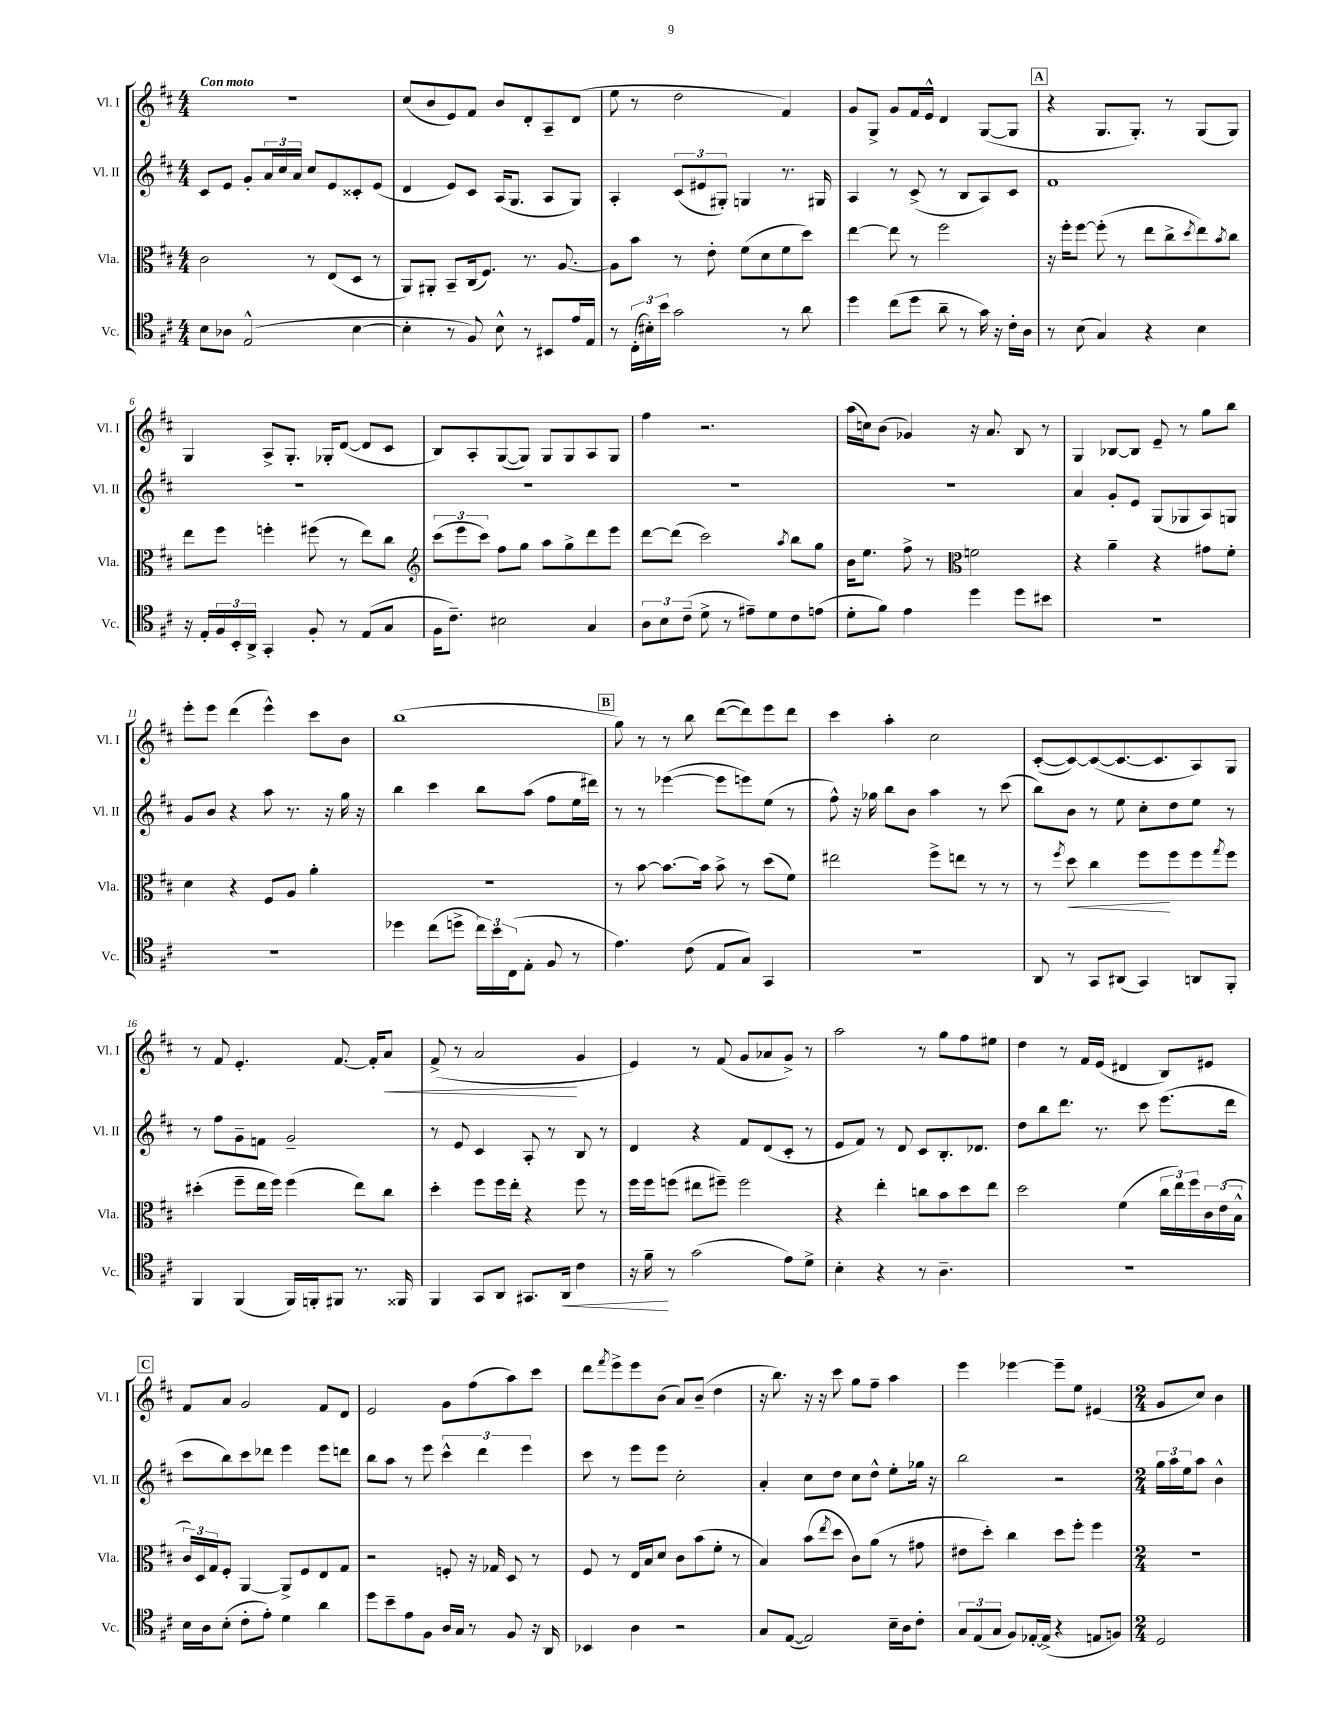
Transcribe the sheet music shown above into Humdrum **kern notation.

**kern	**dynam	**kern	**dynam	**kern	**kern	**dynam
*part4	*part4	*part3	*part3	*part2	*part1	*part1
*staff4	*staff4	*staff3	*staff3	*staff2	*staff1	*staff1
*I"Vc.	*	*I"Vla.	*	*I"Vl. II	*I"Vl. I	*
*I'Vc.	*	*I'Vla.	*	*I'Vl. II	*I'Vl. I	*
*clefC4	*	*clefC3	*	*clefG2	*clefG2	*
*k[f#c#]	*	*k[f#c#]	*	*k[f#c#]	*k[f#c#]	*
*M4/4	*	*M4/4	*	*M4/4	*M4/4	*
=1	=1	=1	=1	=1	=1	=1
!	!	!	!	!	!LO:TX:a:B:t=Con moto	!
8B\L	.	2c#\	.	8c#/L	1r	.
8A-X\J	.	.	.	8e/J	.	.
(2E^^/	.	.	.	8g'/L	.	.
.	.	.	.	24a/L	.	.
.	.	.	.	24cc#/	.	.
.	.	.	.	24a/JJ	.	.
.	.	8r	.	8cc#/L	.	.
.	.	(8E/L	.	8e/	.	.
[4B\	.	8D/J	.	8c##X'/	.	.
.	.	8r	.	(8e/J	.	.
=2	=2	=2	=2	=2	=2	=2
4B'\]	.	8AA/L)	.	4d/	(8cc#/L	.
.	.	8AA#X'/J	.	.	8b/	.
8r	.	8BB~/L	.	8e/L)	8e/)	.
8F#/)	.	(16C#/k	.	8c#/J	8f#/J	.
.	.	8.F#/J)	.	.	.	.
8B^^\	.	.	.	(16A/KL	8b/L	.
.	.	.	.	8.G/J	.	.
8r	.	8.r	.	.	8d'/	.
8BB#X/L	.	.	.	8A/L	8A~/	.
.	.	[8.A/	.	.	.	.
16e/L	.	.	.	8G/J)	(8d/J	.
16E/JJ	.	.	.	.	.	.
=3	=3	=3	=3	=3	=3	=3
8r	.	8A\L]	.	4A'/	8ee\	.
(24C#'\LL	.	8b\J	.	.	8r	.
24B#X'\)	.	.	.	.	.	.
24b\JJ	.	.	.	.	.	.
2g\	.	8r	.	(12c#/L	2dd\	.
.	.	.	.	12e#X/	.	.
.	.	8e'\	.	.	.	.
.	.	.	.	12G#X'/J)	.	.
.	.	(8f#\L	.	4Gn/	.	.
.	.	8d\	.	.	.	.
8r	.	8f#\	.	8.r	4f#/)	.
8a\	.	8dd\J)	.	.	.	.
.	.	.	.	16G#X/	.	.
=4	=4	=4	=4	=4	=4	=4
4dd\	.	[4ee\	.	4A/	8g/L	.
.	.	.	.	.	8G^/J	.
(8cc#\L	.	8ee\]	.	8r	8g/L	.
8dd\J	.	8r	.	(8c#^/	16f#/L	.
.	.	.	.	.	16e^^/JJ	.
8a~\	.	2ff#\	.	8r	4d/	.
8r	.	.	.	8B/L	.	.
16g\)	.	.	.	8A/)	([8G/L	.
16r	.	.	.	.	.	.
16c#'\LL	.	.	.	8c#/J	8G/J]	.
16A\JJ	.	.	.	.	.	.
!!LO:REH:place=s1:t=A
=5	=5	=5	=5	=5	=5	=5
8r	.	16r	.	1f#	4r	.
.	.	16ff#'\KL	.	.	.	.
(8B\	.	[8ff#\J	.	.	.	.
4G/)	.	(8ff#'\]	.	.	8.G/L	.
.	.	8r	.	.	.	.
.	.	.	.	.	8.G'/J)	.
4r	.	8ee\L	.	.	.	.
.	.	8cc#^\	.	.	8r	.
.	.	8qdd/	.	.	.	.
4B\	.	8ee\)	.	.	(8G/L	.
.	.	8qb/	.	.	.	.
.	.	8cc#\J	.	.	8G/J)	.
!!LO:LB:g=z
=6	=6	=6	=6	=6	=6	=6
16r	.	8ee\L	.	1r	4G/	.
16E'/LL	.	.	.	.	.	.
24F#/	.	8ff#\J	.	.	.	.
24BB'/	.	.	.	.	.	.
24AA^/JJ	.	.	.	.	.	.
4GG'/	.	4ffn'\	.	.	8A^/L	.
.	.	.	.	.	8.G'/J	.
8F#'/	.	(8ff#X\	.	.	.	.
.	.	.	.	.	16G-X'/KL	.
8r	.	8r	.	.	([8d/J	.
(8E/L	.	8ee\L)	.	.	8d/L]	.
8G/J	.	8cc#\J	.	.	8c#/J	.
=7	=7	=7	=7	=7	=7	=7
*	*	*clefG2	*	*	*	*
16F#\KL	.	(12ccc#\L	.	1r	8B/L)	.
8.c#~\J)	.	.	.	.	.	.
.	.	12eee\	.	.	.	.
.	.	.	.	.	8A'/	.
.	.	12ccc#\J)	.	.	.	.
2B#X\	.	8ff#\L	.	.	([8G/	.
.	.	8gg\J	.	.	8G/J])	.
.	.	8aa\L	.	.	8G/L	.
.	.	8gg^\	.	.	8G/	.
4G/	.	8ddd\	.	.	8A/	.
.	.	8eee\J	.	.	8G/J	.
=8	=8	=8	=8	=8	=8	=8
12A\L	.	[8ddd\L	.	1r	4ff#\	.
12B\	.	.	.	.	.	.
.	.	(8ddd\J]	.	.	.	.
(12c#~\J	.	.	.	.	.	.
8d^\	.	2ccc#\)	.	.	2.r	.
8r	.	.	.	.	.	.
8e#X~\L)	.	.	.	.	.	.
8d\	.	.	.	.	.	.
.	.	8qaa/	.	.	.	.
8c#\	.	8bb\L	.	.	.	.
(8en\J	.	8gg\J	.	.	.	.
=9	=9	=9	=9	=9	=9	=9
8d'\L	.	16b\KL	.	1r	(16aa\LL	.
.	.	8.ee\J	.	.	16ccn\J)	.
8f#\J)	.	.	.	.	(8b\J	.
4e\	.	8ff#^\	.	.	4g-X/)	.
.	.	8r	.	.	.	.
*	*	*clefC3	*	*	*	*
4dd\	.	2fn\	.	.	16r	.
.	.	.	.	.	8.a/	.
8dd\L	.	.	.	.	8B/	.
8b#X\J	.	.	.	.	8r	.
=10	=10	=10	=10	=10	=10	=10
1r	.	4r	.	4a/	4G/	.
.	.	4a~\	.	8g'/L	[8B-X/L	.
.	.	.	.	8e/J	8B-/J]	.
.	.	4r	.	(8G/L	8e~/	.
.	.	.	.	8G-X/	8r	.
.	.	8g#X\L	.	8A/)	8gg\L	.
.	.	8f#'\J	.	8Gn/J	8bb\J	.
!!LO:LB:g=z
=11	=11	=11	=11	=11	=11	=11
1r	.	4d\	.	8g/L	8eee'\L	.
.	.	.	.	8b/J	8eee\J	.
.	.	4r	.	4r	(4ddd\	.
.	.	8F#/L	.	8aa\	4eee^^\)	.
.	.	8A/J	.	8.r	.	.
.	.	4a'\	.	.	8ccc#\L	.
.	.	.	.	16r	.	.
.	.	.	.	16gg\	8b\J	.
.	.	.	.	16r	.	.
=12	=12	=12	=12	=12	=12	=12
4dd-X\	.	1r	.	4bb\	(1bb	.
(8cc#\L	.	.	.	4ccc#\	.	.
8ddn^\J	.	.	.	.	.	.
24cc#\LL)	.	.	.	8bb\L	.	.
24b\	.	.	.	.	.	.
(24C#\J	.	.	.	.	.	.
8E'\J	.	.	.	(8aa\J	.	.
8F#/	.	.	.	8ff#\L	.	.
8r	.	.	.	16ee\L	.	.
.	.	.	.	16ddd#X\JJ)	.	.
!!LO:REH:place=s1:t=B
=13	=13	=13	=13	=13	=13	=13
4.e\)	.	8r	.	8r	8gg\)	.
.	.	[8b\	.	8r	8r	.
.	.	8.b\L_	.	([4eee-X\	8r	.
(8c#\	.	.	.	.	8bb\	.
.	.	16b\Jk]	.	.	.	.
8E/L	.	8b^\	.	8eee-\L]	([8ddd\L	.
8G/J)	.	8r	.	8eeen\)	8ddd\])	.
4GG/	.	(8dd\L	.	(8ee\J	8eee\	.
.	.	8f#\J)	.	8r	8ddd\J	.
=14	=14	=14	=14	=14	=14	=14
1r	.	2ee#X\	.	8ff#^^\)	4ccc#\	.
.	.	.	.	16r	.	.
.	.	.	.	16gg-X\	.	.
.	.	.	.	8bb\L	4aa'\	.
.	.	.	.	8b\J	.	.
.	.	8ff#^\L	.	4aa\	2cc#\	.
.	.	8een\J	.	.	.	.
.	.	8r	.	8r	.	.
.	.	8r	.	(8ccc#\	.	.
=15	=15	=15	=15	=15	=15	=15
8AA/	.	8r	.	8bb\L)	([8c#'/L	.
.	.	8qff#/	.	.	.	.
!	!	!	!LO:HP:b	!	!	!
8r	.	8dd\	<	8b\J	8c#/_)	.
8GG/L	.	4cc#\	.	8r	(8c#/_	.
(8AA#X/J	.	.	.	8ee\	8.c#/_	.
4GG/)	.	8ff#\L	.	8cc#'\L	.	.
.	.	.	.	.	8.c#/]	.
.	.	8ff#\	[	8dd\	.	.
8AAn/L	.	8ff#\	.	8ee\J	8A/)	.
.	.	8qgg/	.	.	.	.
8FF#'/J	.	8ff#\J	.	8r	8G/J	.
!!LO:LB:g=z
=16	=16	=16	=16	=16	=16	=16
4FF#/	.	(4dd#X'\	.	8r	8r	.
.	.	.	.	8ff#\L	8f#/	.
(4FF#/	.	8ff#~\L	.	8g~\	4.e'/	.
.	.	16ee\L	.	8fn\J	.	.
.	.	16ff#\JJ)	.	.	.	.
16FF#/LL)	.	(4ff#\	.	2g~/	.	.
16FFn'/J	.	.	.	.	.	.
8FF#X/J	.	.	.	.	[8.f#/	.
8.r	.	8ee\L)	.	.	.	.
.	.	.	.	.	16f#'/KL]	.
!	!	!	!	!	!	!LO:HP:b
.	.	8cc#\J	.	.	8a/J	<
16FF##X/	.	.	.	.	.	.
=17	=17	=17	=17	=17	=17	=17
4FF#/	.	4dd'\	.	8r	(8f#^/	.
.	.	.	.	8e/	8r	.
8GG/L	.	8ff#\L	.	4c#/	2a/	.
8AA/J	.	16ff#\L	.	.	.	.
.	.	16ee'\JJ	.	.	.	.
8.GG#X/L	.	4r	.	8A'/	.	.
.	.	.	.	8r	.	.
!	!LO:HP:b	!	!	!	!	!
16AA/Jk	<	.	.	.	.	.
4c#\	.	8ff#\	.	8B/	4g/	[
.	.	8r	.	8r	.	.
=18	=18	=18	=18	=18	=18	=18
16r	.	16ff#\LL	.	4d/	4e/)	.
16f#~\	.	16ff#\J	.	.	.	.
8r	[	(8ffn\J	.	.	.	.
(2g\	.	8ee#X\L	.	4r	8r	.
.	.	8ff#X~\J)	.	.	(8f#/	.
.	.	2ff#\	.	8f#/L	8g/L	.
.	.	.	.	(8d/	8a-X/	.
8e\L)	.	.	.	8c#'/J	8g^/J)	.
8d^\J	.	.	.	8r	8r	.
=19	=19	=19	=19	=19	=19	=19
4B'\	.	4r	.	8e/L	2aa\	.
.	.	.	.	8f#/J)	.	.
4r	.	4ee'\	.	8r	.	.
.	.	.	.	8d/	.	.
8r	.	8ccn\L	.	8c#/L	8r	.
4.A~\	.	8b\	.	8.B'/	8gg\L	.
.	.	8dd\	.	.	8ff#\	.
.	.	.	.	8.d-X/J	.	.
.	.	8ee\J	.	.	8ee#X\J	.
=20	=20	=20	=20	=20	=20	=20
1r	.	2dd\	.	8dd\L	4dd\	.
.	.	.	.	8bb\	.	.
.	.	.	.	8.ddd\J	8r	.
.	.	.	.	.	16f#/LL	.
.	.	.	.	8.r	(16e/JJ	.
.	.	(4f#\	.	.	4d#X/	.
.	.	.	.	8ccc#\	.	.
.	.	24cc#\LL	.	(8.eee\L	8B/L)	.
.	.	24ee\)	.	.	.	.
.	.	24ff#\	.	.	.	.
.	.	24c#\	.	.	8e#X/J	.
.	.	(24e\	.	.	.	.
.	.	.	.	16ddd\Jk	.	.
.	.	24B^^\JJ	.	.	.	.
!!LO:LB:g=z
!!LO:REH:place=s1:t=C
=21	=21	=21	=21	=21	=21	=21
16B\LL	.	24c#/LL)	.	8ccc#\L	8f#/L	.
.	.	24D/	.	.	.	.
16A\J	.	.	.	.	.	.
.	.	24G/J	.	.	.	.
(8B'\J	.	8F#'/J	.	8bb\)	8a/J	.
8c#'\L	.	[4AA/	.	8ccc#\	2g/	.
8e'\J)	.	.	.	8ddd-X\J	.	.
4d\	.	8AA^/L]	.	4eee\	.	.
.	.	8F#/	.	.	.	.
4a\	.	8E/	.	8eee\L	8f#/L	.
.	.	8G/J	.	8dddn\J	8d/J	.
=22	=22	=22	=22	=22	=22	=22
8dd\L	.	2r	.	8bb\L	2e/	.
8b~\	.	.	.	8aa\J	.	.
8e\	.	.	.	8r	.	.
8F#\J	.	.	.	8eee\	.	.
16A/LL	.	8Fn'/	.	6ccc#^^\	8g\L	.
16G/JJ	.	.	.	.	.	.
8r	.	16r	.	.	(8ff#\	.
.	.	.	.	6ddd\	.	.
.	.	16G-X/	.	.	.	.
8F#/	.	8D/	.	.	8aa\)	.
.	.	.	.	6eee\	.	.
16r	.	8r	.	.	8ccc#\J	.
16AA/	.	.	.	.	.	.
=23	=23	=23	=23	=23	=23	=23
4BB-X/	.	8F#/	.	8ccc#\	8ddd\L	.
.	.	.	.	.	8qfff#/	.
.	.	8r	.	8r	8eee^\	.
4A\	.	16E/LL	.	8eee\L	8eee\	.
.	.	16B/J	.	.	.	.
.	.	8d/J	.	8eee\J	(8b\J	.
2r	.	8c#\L	.	2cc#'\	8a/L)	.
.	.	(8b\	.	.	(8b~/J	.
.	.	8f#'\J	.	.	4dd\	.
.	.	8r	.	.	.	.
=24	=24	=24	=24	=24	=24	=24
8G/L	.	4B/)	.	4a'/	16r	.
.	.	.	.	.	8.bb\)	.
([8E/J	.	.	.	.	.	.
2E/])	.	(8b\L	.	8cc#\L	16r	.
.	.	.	.	.	16r	.
.	.	8qee/	.	.	.	.
.	.	8dd\J	.	8dd\J	8ccc#\	.
.	.	8c#\L)	.	8cc#\L	8gg\L	.
.	.	(8a\J	.	8dd^^\J	8ff#~\J	.
16B~\LL	.	8r	.	8ee'\L	4aa\	.
16A\J	.	.	.	.	.	.
8c#'\J	.	8g#X\	.	16gg-X\Jk	.	.
.	.	.	.	16r	.	.
=25	=25	=25	=25	=25	=25	=25
12G/L	.	8e#X\L	.	2bb\	4eee\	.
(12E/	.	.	.	.	.	.
.	.	8dd'\J)	.	.	.	.
12G/J	.	.	.	.	.	.
8F#/L)	.	4cc#\	.	.	[4eee-X\	.
[16E-X'/L	.	.	.	.	.	.
(16E-^/JJ]	.	.	.	.	.	.
4r	.	8dd\L	.	2r	8eee-~\L]	.
.	.	8ff#'\J	.	.	8ee\J	.
8En/L	.	4ff#\	.	.	(4e#X/	.
8Fn/J)	.	.	.	.	.	.
=26	=26	=26	=26	=26	=26	=26
*M2/4	*	*M2/4	*	*M2/4	*M2/4	*
2D/	.	2r	.	24gg\LL	8g/L	.
.	.	.	.	24aa\	.	.
.	.	.	.	24ee\J	.	.
.	.	.	.	8aa\J	8cc#/J)	.
.	.	.	.	4b^^\	4b\	.
==	==	==	==	==	==	==
*-	*-	*-	*-	*-	*-	*-
